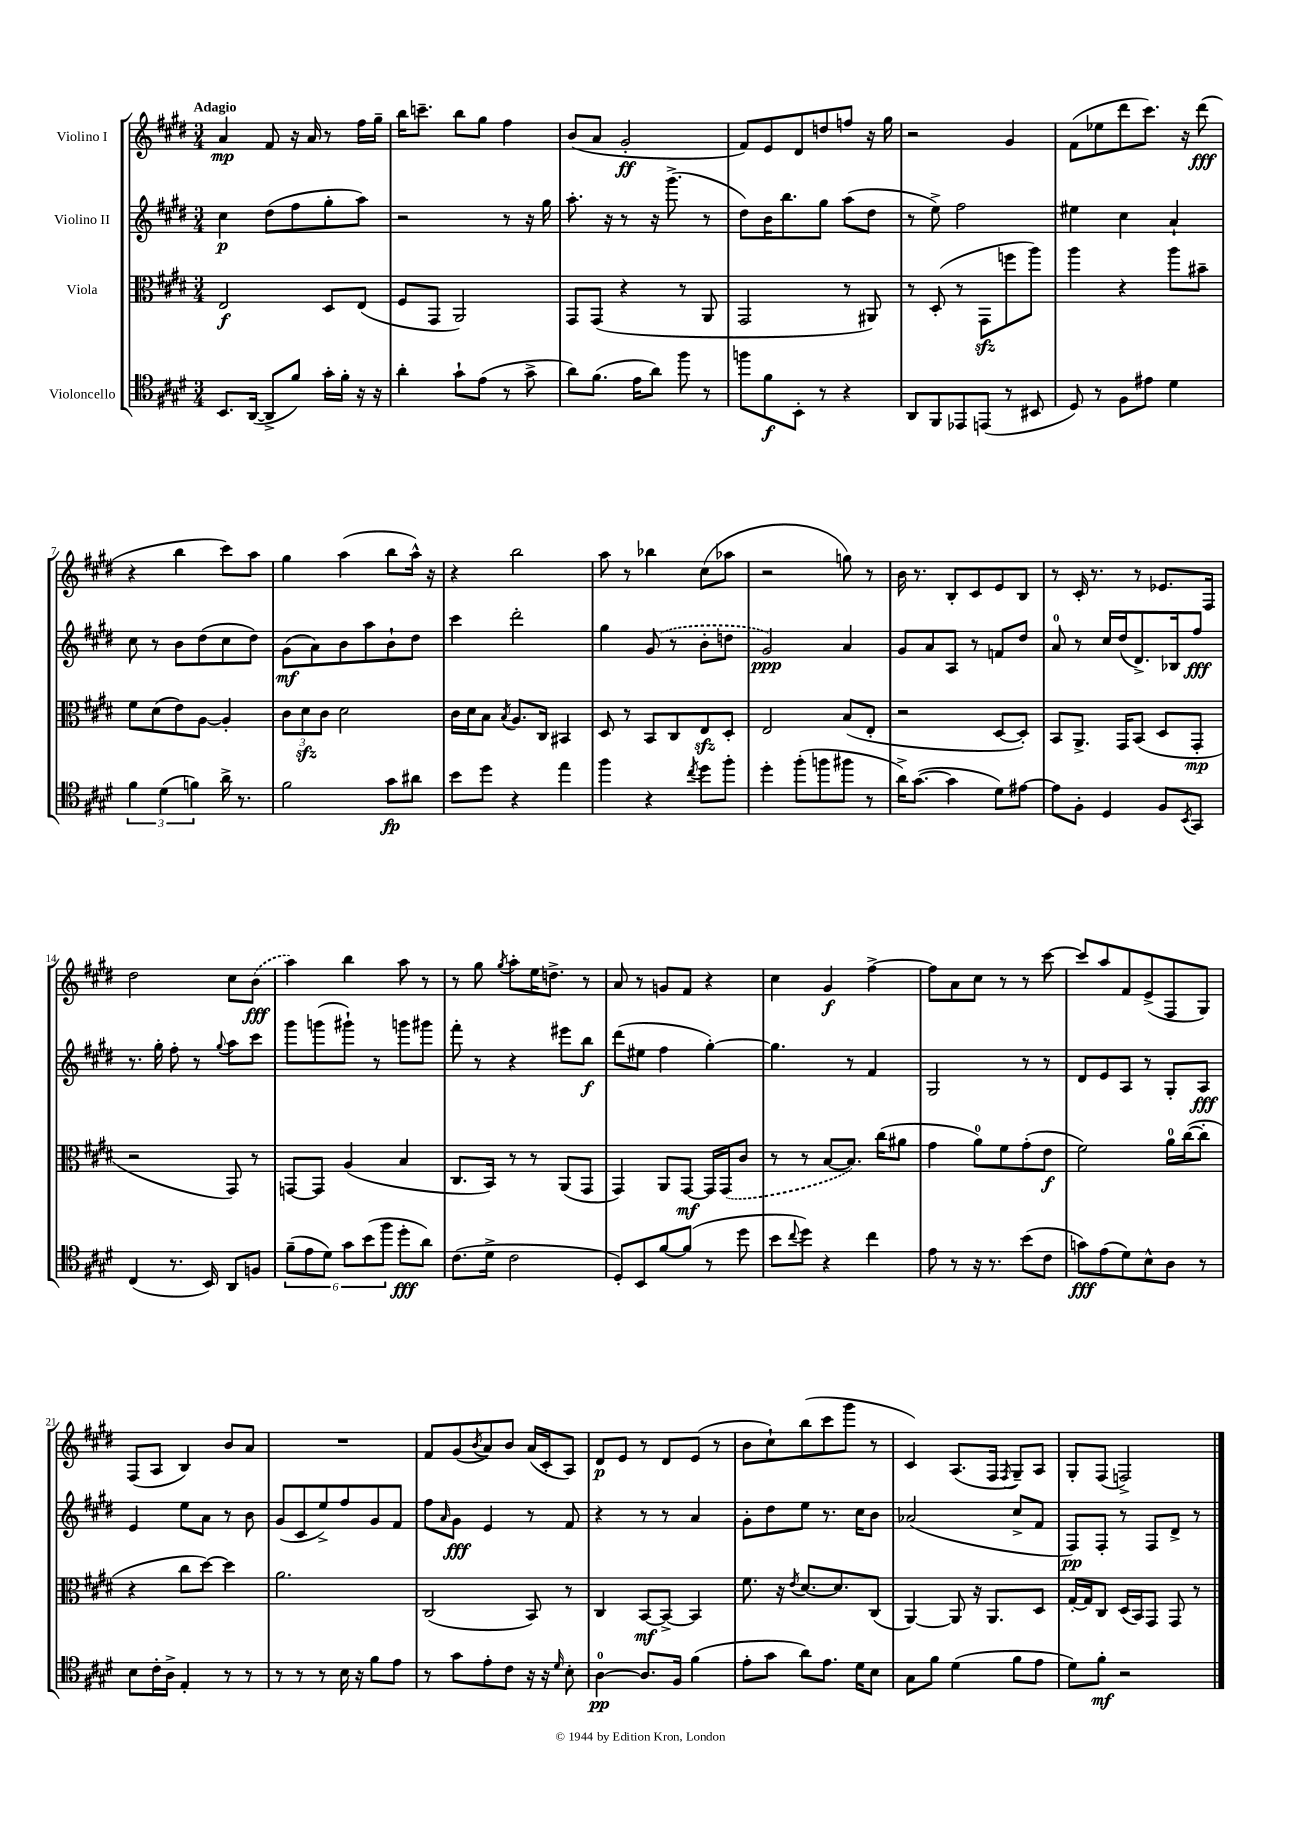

**kern	**kern	**kern	**kern
*staff4	*staff3	*staff2	*staff1
*clefC4	*clefC3	*clefG2	*clefG2
*k[f#c#g#d#]	*k[f#c#g#d#]	*k[f#c#g#d#]	*k[f#c#g#d#]
*M3/4	*M3/4	*M3/4	*M3/4
8.BB	2E	4cc#	4a
([16AA	.	.	.
8AA^]	.	(8dd#	8f#
8f#)	.	8ff#	16r
.	.	.	16a
16g#'	8D#	8gg#'	8r
16f#'	.	.	.
16r	(8E	8aa)	16ff#
16r	.	.	16gg#~
=	=	=	=
4a'	8F#	2r	16bb
.	.	.	8.ccc~
.	8GG#	.	.
8g#`	2AA)	.	8bb
(8e	.	.	8gg#
8r	.	8r	4ff#
8g#^	.	16r	.
.	.	16gg#	.
=	=	=	=
8a)	8GG#	8.aa'	(8b
(8.f#	(8GG#	.	8a
.	.	16r	.
.	4r	8r	2g#'
16e	.	.	.
8a)	.	16r	.
.	.	(8.ggg#^	.
8ff#	8r	.	.
8r	8AA	8r	.
=	=	=	=
8ff	2GG#	8dd#)	8f#)
8f#	.	16b	8e
.	.	8.bb	.
8BB'	.	.	8d#
8r	.	8gg#	8dd
4r	8r	(8aa	8ff
.	8AA#)	8dd#	16r
.	.	.	16gg#
=	=	=	=
8AA	8r	8r	2r
8FF#	(8D#'	8ee^)	.
8EE-	8r	2ff#	.
(8EE	8GG#	.	.
8r	8ff	.	4g#
8BB#	8aa)	.	.
=	=	=	=
8D#)	4aa	4ee#	(8f#
8r	.	.	8ee-
8F#	4r	4cc#	8ddd#
8e#	.	.	8.ccc#)
4d#	8aa	4a`	.
.	.	.	16r
.	8b#~	.	(8ddd#
=	=	=	=
6f#	8f#	8cc#	4r
.	(8d#	8r	.
(6d#	.	.	.
.	8e)	8b	4bb
6f)	.	.	.
.	[8A	(8dd#	.
16a^	4A']	8cc#	8ccc#)
8.r	.	.	.
.	.	8dd#)	8aa
=	=	=	=
2f#	12c#	(8g#	4gg#
.	12d#	.	.
.	.	8a)	.
.	12c#	.	.
.	2d#	8b	(4aa
.	.	8aa	.
8g#	.	8b`	8bb
8a#	.	8dd#	16aa^^)
.	.	.	16r
=	=	=	=
8b	16c#	4ccc#	4r
.	16d#	.	.
8dd#	8B	.	.
.	8qB	.	.
4r	8.A	2ddd#'	2bb
.	16C#	.	.
4ee	4BB#	.	.
=	=	=	=
4ff#	8D#	4gg#	8aa
.	8r	.	8r
4r	8BB	(8g#	4bb-
.	8C#	8r	.
8qcc#	.	.	.
8dd#	8E	8b'	(8cc#
8ff#'	8D#'	8dd	8aa-
=	=	=	=
4dd#'	2E	2g#)	2r
(8ff#'	.	.	.
8ff	.	.	.
8ff#	(8B	4a	8gg)
8r	8E'	.	8r
=	=	=	=
16a^)	2r	8g#	16b
([8.g#	.	.	8.r
.	.	8a	.
4g#]	.	8A	8B'
.	.	8r	8c#
8d#)	[8D#	8f	8e
[8e#	8D#'])	8dd#	8B
=	=	=	=
8e#]	8BB	8a	8r
8F#'	8.AA^	8r	16c#'
.	.	.	8.r
4D#	.	16cc#	.
.	16GG#	(16dd#	.
.	(8BB	8.d#^)	8r
8F#	8D#	.	8.e-
.	.	16B-	.
8qBB	.	.	.
8GG#	8GG#'	8ff#	.
.	.	.	16F#
=	=	=	=
(4C#	2r	8.r	2dd#
.	.	16gg#'	.
8.r	.	8ff#'	.
.	.	8r	.
16BB)	.	.	.
.	.	8qqgg#	.
8AA	8GG#)	8aa	8cc#
8F	8r	8ccc#	(8b
=	=	=	=
(12f#~	[8GG	8ggg#	4aa)
12e	.	.	.
.	8GG]	(8ggg	.
12d#)	.	.	.
12g#	(4A	8ggg#`)	4bb
(12b	.	.	.
.	.	8r	.
12ff#	.	.	.
8dd#'	4B	8ggg	8aa
8a)	.	8ggg#	8r
=	=	=	=
(8.c#	8.C#	8fff#'	8r
.	.	8r	8gg#
16d#^	16BB)	.	.
.	.	.	8qgg#
2c#	8r	4r	8aa'
.	8r	.	16ee
.	.	.	8.dd^
.	(8AA	8eee#	.
.	8GG#	8bb	8r
=	=	=	=
8D#')	4GG#)	(8ddd#	8a
8BB	.	8ee#	8r
[8f#	8AA	4ff#	8g
(8f#]	[8GG#	.	8f#
8r	16GG#]	[4gg#')	4r
.	(16GG#	.	.
8dd#	8c#	.	.
=	=	=	=
8b	8r	4.gg#]	4cc#
8qqcc#	.	.	.
8dd#)	8r	.	.
4r	[8B	.	4g#
.	8.B])	8r	.
4cc#	.	4f#	[4ff#^
.	(16cc#	.	.
.	8a#	.	.
=	=	=	=
8e	4g#	2G#	8ff#]
8r	.	.	8a
16r	8a)	.	8cc#
8.r	.	.	.
.	8f#	.	8r
(8b	(8g#'	8r	8r
8c#	8e	8r	[8ccc#
=	=	=	=
8g)	2f#)	8d#	8ccc#]
(8e	.	8e	8aa
8d#)	.	8A	8f#
8B^^	.	8r	(8e^
8A	16a	8G#'	8F#
.	([16cc#	.	.
8r	8cc#']	8A	8G#)
=	=	=	=
8B	4r	4e	(8F#
16c#'	.	.	8A
16A^	.	.	.
4E'	8cc#	8ee	4B)
.	[8dd#)	8a	.
8r	4dd#]	8r	8b
8r	.	8b	8a
=	=	=	=
8r	2.a	(8g#	2.r
8r	.	8c#	.
8r	.	8ee^)	.
16B	.	8ff#	.
16r	.	.	.
8f#	.	8g#	.
8e	.	8f#	.
=	=	=	=
8r	(2C#	8ff#	8f#
.	.	16qqa	.
8g#	.	8g#	(8g#
.	.	.	8qb
8e'	.	4e	8a)
8c#	.	.	8b
16r	8BB)	8r	(16a
16r	.	.	16c#'
16qqd#	.	.	.
8B'	8r	8f#	8A)
=	=	=	=
[4A	4C#	4r	8d#
.	.	.	8e
8.A]	[8BB	8r	8r
.	8BB^_	8r	8d#
16F#	.	.	.
(4f#	4BB]	4a	(8e
.	.	.	8r
=	=	=	=
8e'	8.f#	8g#'	8b
8g#	.	8dd#	8cc#`)
.	16r	.	.
.	8qe	.	.
8a)	[8.d#	8ee	(8bb
8.e	.	8.r	8ccc#
.	8.d#]	.	.
.	.	.	8ggg#
16d#	.	16cc#	.
8B	(8C#	8b	8r
=	=	=	=
8G#	[4AA)	(2a-	4c#)
8f#	.	.	.
(4d#	8AA]	.	(8.A
.	16r	.	.
.	8.AA	.	16F#
.	.	.	8qF#
8f#	.	8cc#^	8G#~)
8e	8D#	8f#	8A
=	=	=	=
8d#)	[16G#'	8F#)	8G#'
.	16G#]	.	.
8f#'	8C#	8F#'	(8F#
2r	(16D#	8r	2F^)
.	16BB)	.	.
.	8GG#	8F#	.
.	8GG#	8d#^	.
.	8r	8r	.
==	==	==	==
*-	*-	*-	*-
